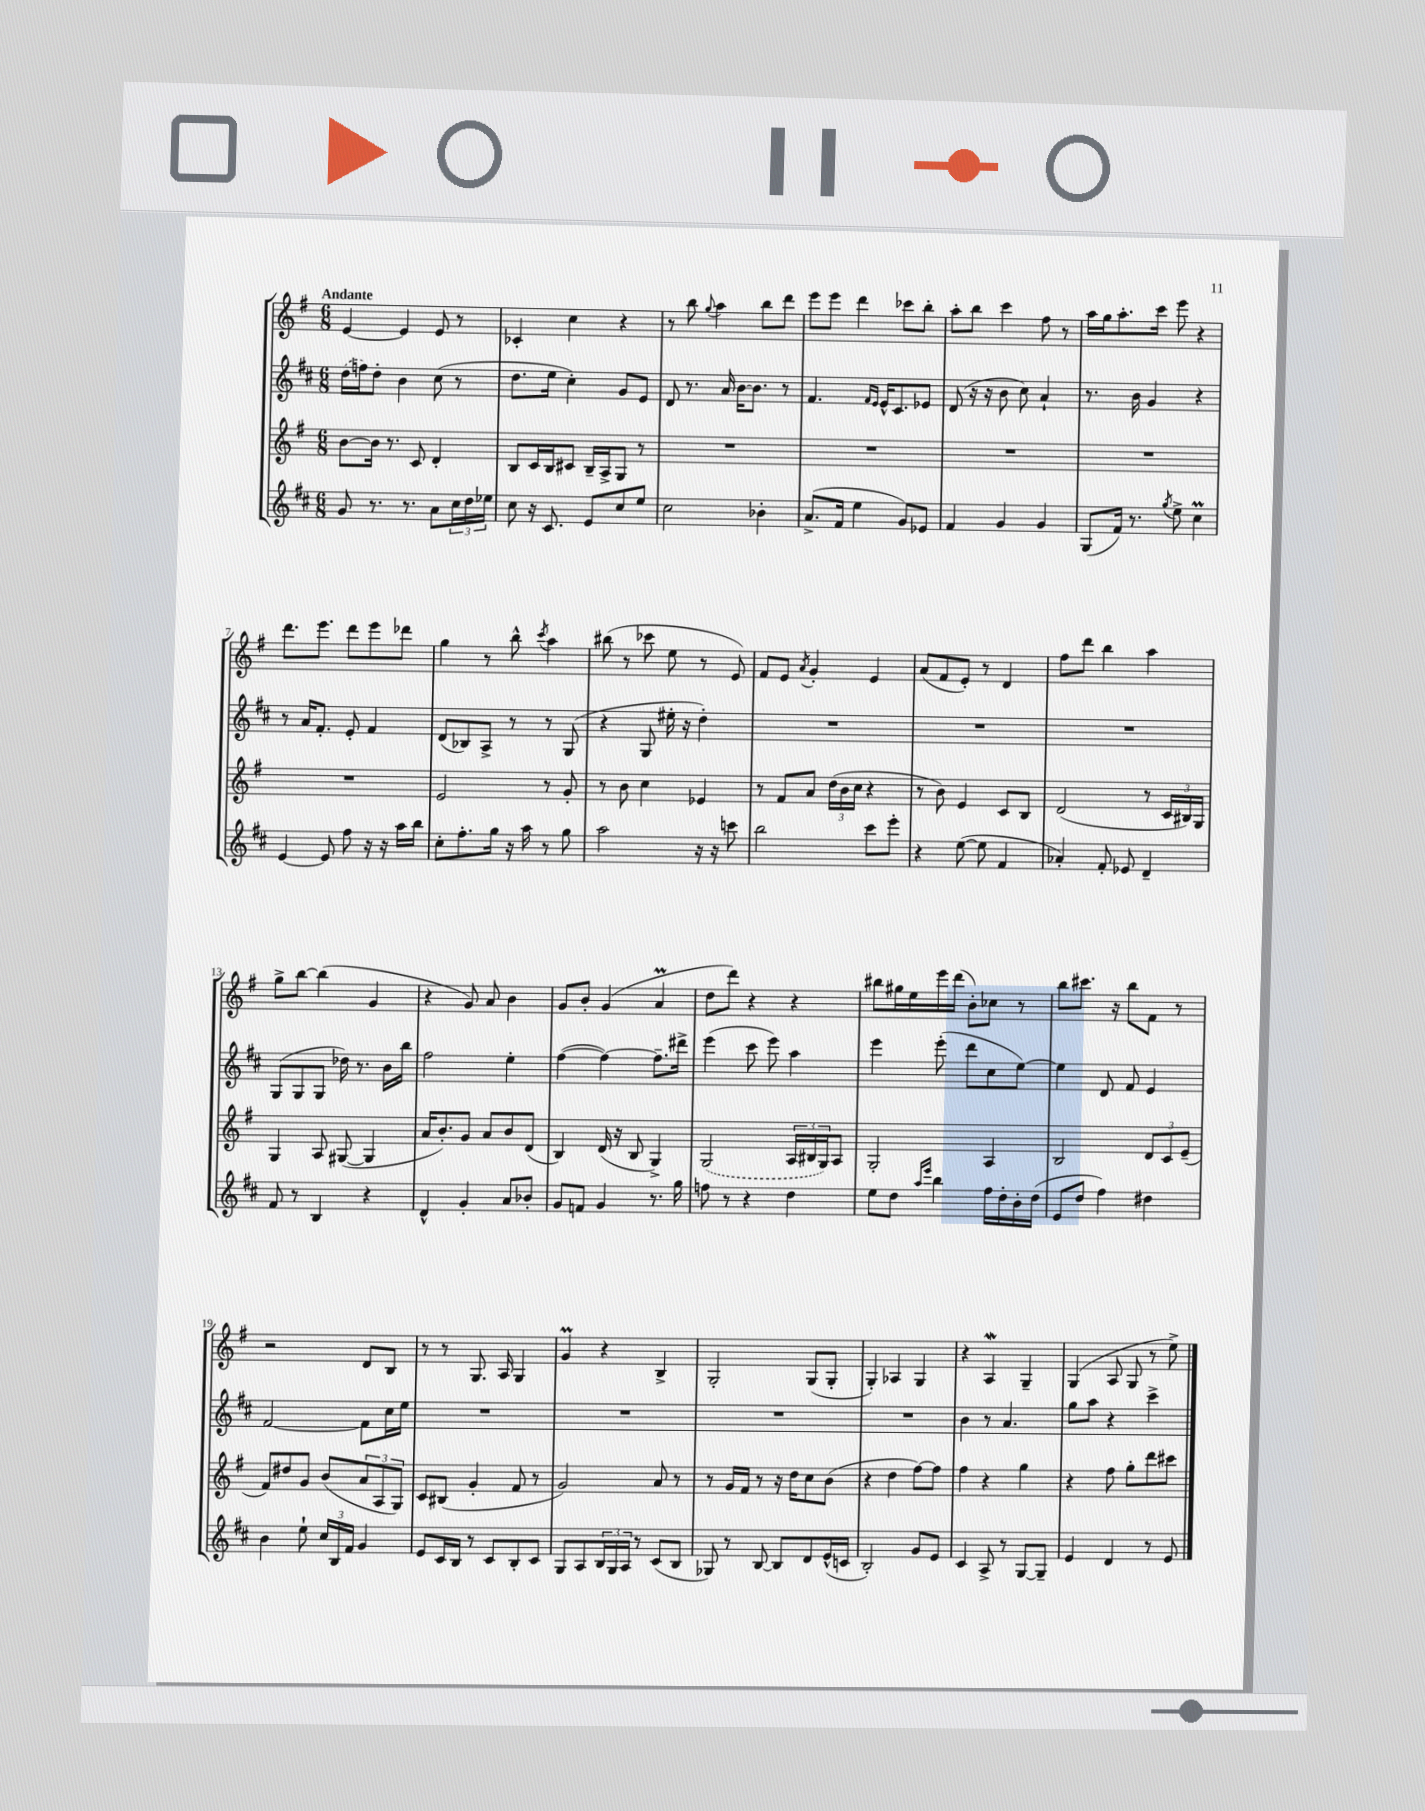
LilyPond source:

<<
\new StaffGroup <<
\new Staff = "s0" {
    \clef treble \key g \major \numericTimeSignature \time 6/8 \tempo "Andante"
    e'4~ e'4 e'8 r8 |
    ces'4-. c''4 r4 |
    r8 b''8 \appoggiatura { g''8 } a''4 b''8 d'''8 |
    e'''8 e'''8 d'''4 ces'''8 b''8-. |
    a''8-. b''8 c'''4 fis''8 r8 |
    a''16 g''16 a''8.-. c'''16 e'''8 r4 |
    d'''8. e'''8. d'''8 e'''8 des'''8 |
    g''4 r8 b''8-^ \acciaccatura { c'''8 } a''4 |
    bis''8( r8 ces'''8 e''8 r8 e'8) |
    fis'8 e'8 \acciaccatura { a'8 } g'4-. e'4 |
    a'8( fis'8 e'8-.) r8 d'4 |
    fis''8 d'''8 b''4 a''4 |
    g''8-> b''8~ b''4( g'4 |
    r4 g'8) a'8 b'4 |
    g'8 b'8-. g'4( a'4\prall |
    d''8 d'''8) r4 r4 |
    bis''8 gis''16 e''16 e'''16 d'''16( b'8-.) ces''8 r8 |
    b''8 cis'''8. r16 b''8 fis'8 r8 |
    r2 d'8 b8 |
    r8 r8 g8. a16 g4 |
    g'4\prall r4 b4-> |
    g2-. g8( g8-. |
    g4-.) aes4 g4 |
    r4 a4\mordent g4-- |
    g4( a8 g8 r8 e''8->) \bar "|." |
}
\new Staff = "s1" {
    \clef treble \key d \major \numericTimeSignature \time 6/8
    \once \slurDashed d''16( f''16) d''8-. b'4 cis''8( r8 |
    d''8. e''16 cis''4-.) g'8 e'8 |
    d'8 r8. a'16 b'16~ b'8. r8 |
    fis'4. \grace { fis'16 e'16 } e'16-^ cis'8. ees'8 |
    d'8( r16 r16 b'8 cis''8) a'4-! |
    r8. b'16 g'4 r4 |
    r8 a'16 fis'8.-. e'8-. fis'4 |
    d'8( bes8) a8-> r8 r8 g8( |
    r4 g8 eis''16-. r16 d''4-.) |
    R2. |
    R2. |
    R2. |
    g8( g8 g8 des''16) r8. b'16 b''16 |
    fis''2 e''4-. |
    fis''4~( fis''4~) fis''8.-- dis'''16-> |
    e'''4( cis'''8 e'''8) a''4 |
    e'''4 e'''8-.( d'''8 cis''8 e''8~) |
    e''4 d'8 fis'8 e'4 |
    fis'2~ fis'8 cis''16 e''16 |
    R2. |
    R2. |
    R2. |
    R2. |
    b'4 r8 a'4. |
    g''8 a''8 r4 cis'''4-> \bar "|." |
}
\new Staff = "s2" {
    \clef treble \key g \major \numericTimeSignature \time 6/8
    b'8~ b'16 r8. c'8 d'4-. |
    b8 c'16 b16 cis'8 b16-- a16-> g8 r8 |
    R2. |
    R2. |
    R2. |
    R2. |
    R2. |
    e'2 r8 g'8-. |
    r8 b'8 c''4 ees'4 |
    r8 fis'8 a'8 \tuplet 3/2 { d''16( b'16 c''16 } r4 |
    r8 b'8) e'4 c'8 b8 |
    d'2( r8 \tuplet 3/2 { c'16 bis16) g16 } |
    g4 a8 gis8~( gis4 |
    a'16 b'8.-.) g'8 a'8 b'8 d'8( |
    b4) d'16( r16 b8 g4->) |
    \once \slurDashed g2( \tuplet 3/2 { a16 bis16 g16) } a8 |
    g2-. a4 |
    b2 \tuplet 3/2 { d'8 c'8 e'8--( } |
    fis'8) dis''8 g'8 b'8( \tuplet 3/2 { a'8 a8 g8) } |
    c'8 bis8( g'4-. fis'8 r8 |
    g'2) a'8 r8 |
    r8 g'16 fis'16 r8 r16 d''16 c''8 b'8( |
    r4 d''4 fis''8~) fis''8 |
    fis''4 r4 g''4 |
    r4 fis''8 g''8-. d'''8 cis'''8 \bar "|." |
}
\new Staff = "s3" {
    \clef treble \key d \major \numericTimeSignature \time 6/8
    g'8 r8. r8. a'8 \tuplet 3/2 { cis''16 d''16 ees''16 } |
    cis''8 r16 cis'8. e'8 cis''8 e''8 |
    cis''2 bes'4-. |
    a'8.->( fis'16 e''4 g'8) ees'8 |
    fis'4 g'4 g'4 |
    g8( fis'16) r8. \acciaccatura { g''8 } e''8-> cis''4\prall |
    e'4~ e'8 fis''8 r16 r16 a''16 b''16 |
    cis''8-. fis''8.-. g''16 r16 a''16 r8 g''8 |
    a''2 r16 r16 c'''8 |
    b''2 cis'''8 e'''8-. |
    r4 e''8~( e''8 fis'4 |
    aes'4-.) fis'8-. ees'8 d'4-- |
    fis'8 r8 b4 r4 |
    d'4-^ g'4-. a'8 bes'8-. |
    g'8 f'8 g'4 r8. g''16 |
    f''8 r8 r4 d''4 |
    e''8 d''8 \grace { a''16 e'''16 } b''4 fis''16 d''16-. b'16-. d''16( |
    e'8 d''8 fis''4) dis''4 |
    b'4 e''8-! \tuplet 3/2 { cis''16 b16 fis'16 } g'4 |
    e'8 cis'16 b16 r8 cis'8 b8-. cis'8 |
    g8 a8 \tuplet 3/2 { b16 g16 a16 } r8 cis'8( b8 |
    ges8) r8 b8~ b8 d'8 e'16-^( c'16 |
    b2-.) g'8 e'8 |
    cis'4 a8-> r8 g8~ g8-- |
    e'4 d'4 r8 e'8 \bar "|." |
}
>>
>>
